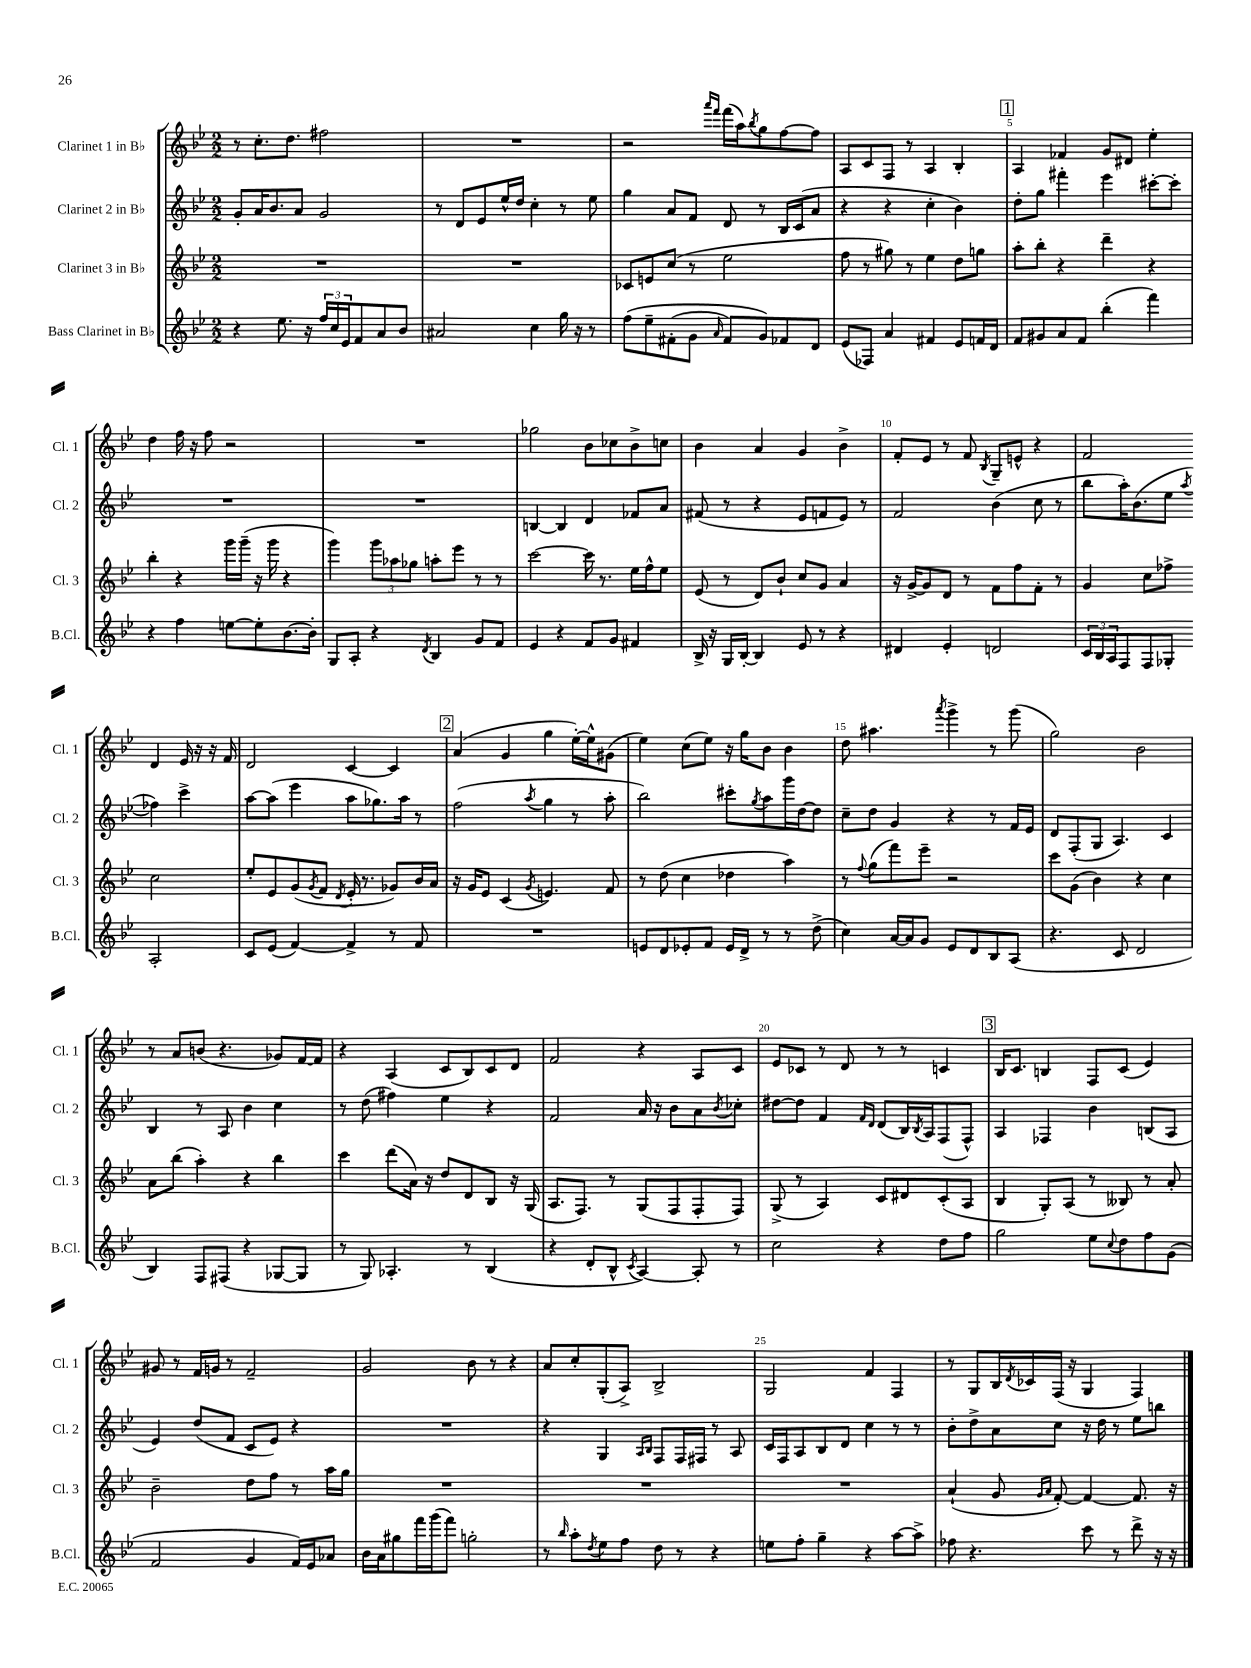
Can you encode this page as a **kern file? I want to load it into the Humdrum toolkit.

**kern	**kern	**kern	**kern
*staff4	*staff3	*staff2	*staff1
*clefG2	*clefG2	*clefG2	*clefG2
*k[b-e-]	*k[b-e-]	*k[b-e-]	*k[b-e-]
*M2/2	*M2/2	*M2/2	*M2/2
4r	1r	8g'	8r
.	.	16a	8.cc'
.	.	8.b-	.
8.ee-	.	.	.
.	.	.	8.dd
.	.	8a	.
16r	.	.	.
24ff	.	2g	2ff#
24cc	.	.	.
24e-	.	.	.
8f	.	.	.
8a	.	.	.
8b-	.	.	.
=	=	=	=
2a#	1r	8r	1r
.	.	8d	.
.	.	8e-	.
.	.	16ee-^^	.
.	.	16dd	.
4cc	.	4cc'	.
16gg	.	8r	.
16r	.	.	.
8r	.	8ee-	.
=	=	=	=
&(8ff	8c-	4gg	2r
8ee-~	8e	.	.
(8f#'	(8cc	8a	.
8g	8r	8f	.
.	.	.	16qqaaa
16qqa	.	.	16qqfff
8f#)	2ee-	8d	(16fff
.	.	.	16aa)
.	.	.	8qbb-
8g&)	.	8r	8gg
8f-	.	16B-	[8ff
.	.	(16c	.
8d	.	8a	8ff]
=	=	=	=
(8e-	8ff	4r	8A
8F-)	8r	.	8c
4a	8gg#)	4r	8F
.	8r	.	8r
4f#	4ee-	4cc'	4A
8e-	8dd	4b-)	4B-'
16f	8gg	.	.
16d	.	.	.
=	=	=	=
8f	8aa'	8dd'	4A
8g#	8bb-'	8gg	.
8a	4r	4fff#'	4f-
8f	.	.	.
(4bb-'	4ddd~	4eee-	8g
.	.	.	8d#
4fff)	4r	[8ccc#'	4ee-'
.	.	8ccc#']	.
=	=	=	=
4r	4bb-'	1r	4dd
4ff	4r	.	16ff
.	.	.	16r
.	.	.	8ff
[8ee	16ggg	.	2r
.	(16ggg~	.	.
8ee']	16r	.	.
.	16ggg	.	.
[8.b-	4r	.	.
16b-']	.	.	.
=	=	=	=
8G	4ggg)	1r	1r
8A'	.	.	.
4r	12ggg	.	.
.	12aa-	.	.
.	12gg-	.	.
8qd	.	.	.
4B-	8aa'	.	.
.	8eee-	.	.
8g	8r	.	.
8f	8r	.	.
=	=	=	=
4e-	[2ccc	[4B	2gg-
4r	.	4B]	.
8f	16ccc]	4d	8b-
.	8.r	.	.
8g	.	.	8cc-
4f#	16ee-	8f-	8b-^
.	16ff^^	.	.
.	8ee-	8a	8cc
=	=	=	=
16B-^	(8e-	(8f#	4b-
16r	.	.	.
16G	8r	8r	.
[16B-'	.	.	.
4B-]	8d)	4r	4a
.	8b-`	.	.
8e-	8cc	8e-	4g
8r	8g	8f	.
4r	4a	8e-)	4b-^
.	.	8r	.
=	=	=	=
4d#	16r	2f	8f'
.	[16g^	.	.
.	8g]	.	8e-
4e-'	8d	.	8r
.	8r	.	8f
.	.	.	8qB-
2d	8f	(4b-	8G~
.	8ff	.	8e^^
.	8f'	8cc	4r
.	8r	8r	.
=	=	=	=
24c	4g	8bb-	2f
24B-	.	.	.
24A	.	.	.
8F	.	16aa')	.
.	.	(8.b-	.
8F	8cc	.	.
8G-'	8ff-^	8ee-	.
.	.	8qaa	.
2A'	2cc	4ff-)	4d
.	.	4ccc^	16e-
.	.	.	16r
.	.	.	16r
.	.	.	16f
=	=	=	=
8c	8ee-'	[8aa	2d
(8e-	8e-	(8aa]	.
[4f)	(8g	4eee-	.
.	8qg	.	.
.	8f	.	.
.	8qd	.	.
4f^]	16e-'	8aa	[4c
.	8.r	.	.
.	.	8.gg-)	.
8r	8g-)	.	4c]
.	.	16aa	.
8f	16b-	8r	.
.	16a	.	.
=	=	=	=
1r	16r	(2ff	(4a
.	16g	.	.
.	8e-	.	.
.	(4c	.	4g
.	8qg	8qaa	.
.	4.e)	4gg	4gg
.	.	8r	[16ee-')
.	.	.	16ee-^^]
.	8f	8aa'	(8g#
=	=	=	=
8e	8r	2bb-)	4ee-)
8d	(8dd	.	.
8e-'	4cc	.	(8cc
8f	.	.	8ee-)
16e-	4dd-	8ccc#'	16r
16d^	.	.	16gg
.	.	8qgg	.
8r	.	8aa	8b-
8r	4aa)	16ggg	4b-
.	.	[16dd	.
(8dd^	.	8dd]	.
=	=	=	=
4cc)	8r	8cc~	8dd
.	8qqff	.	.
.	(8gg	8dd	4.aa#
[16a	8fff)	4g	.
16a]	.	.	.
8g	8eee-~	.	.
.	.	.	8qaaa
8e-	2r	4r	4ggg^
8d	.	.	.
8B-	.	8r	8r
(8A	.	16f	(8ggg
.	.	16e-	.
=	=	=	=
4.r	8ccc	8d	2gg)
.	(8g	(8F'	.
.	4b-)	8G	.
8c	.	4.A)	.
2d	4r	.	2b-
.	4cc	4c	.
=	=	=	=
4B-)	8a	4B-	8r
.	(8bb-	.	8a
8F	4aa')	8r	(8b
(8F#	.	8A	4.r
4r	4r	4b-	.
[8G-	4bb-	4cc	8g-)
8G-]	.	.	[16f
.	.	.	16f]
=	=	=	=
8r	4ccc	8r	4r
8G)	.	(8dd	.
4.A-'	(8ddd	4ff#)	(4A
.	16a)	.	.
.	16r	.	.
.	8dd	4ee-	8c
8r	8d	.	8B-)
(4B-	8B-	4r	8c
.	16r	.	8d
.	(16G	.	.
=	=	=	=
4r	8.A	2f	2f
.	8.F)	.	.
8d'	.	.	.
8B-^^	8r	.	.
8qc	.	.	.
[4A)	(8G	16a	4r
.	.	16r	.
.	8F	8b-	.
8A']	8F'	8a	8A
.	.	8qb-	.
8r	8F)	8cc-'	8c
=	=	=	=
2cc	(8G^	[8dd#	8e-
.	8r	8dd#]	8c-
.	4A)	4f	8r
.	.	.	8d
.	.	16qqf	.
.	.	16qqd	.
4r	8c	(8d	8r
.	8d#	16B-)	8r
.	.	8qB-	.
.	.	16A	.
8dd	(8c'	(8F	4c
8ff	8A	8F^^)	.
=	=	=	=
2gg	4B-	4A	16B-
.	.	.	8.c
.	8G')	4F-	4B
.	(8A	.	.
8ee-	8r	4b-	8F
8qqcc	.	.	.
8dd	8B--)	.	(8c
8ff	8r	(8B	4e-)
(8g	8a'	8A	.
=	=	=	=
2f	2b-~	4e-)	8g#
.	.	.	8r
.	.	(8dd	16f
.	.	.	16g
.	.	8f	8r
4g	8dd	8c	2f~
.	8ff	8e-)	.
16f)	8r	4r	.
16e-	.	.	.
8a-	16aa	.	.
.	16gg	.	.
=	=	=	=
16b-	1r	1r	2g
16a	.	.	.
8gg#	.	.	.
16fff	.	.	.
(16ggg	.	.	.
8fff)	.	.	.
2gg'	.	.	8b-
.	.	.	8r
.	.	.	4r
=	=	=	=
8r	1r	4r	8a
16qqbb-	.	.	.
8aa'	.	.	8cc'
8qdd	.	.	.
8ee-	.	4G	(8G'
8ff	.	.	8A^)
.	.	16qqA	.
.	.	16qqB-	.
8dd	.	8F	2B-^
8r	.	16F	.
.	.	16F#	.
4r	.	8r	.
.	.	8A	.
=	=	=	=
8ee	1r	16c	2G
.	.	16F	.
8ff'	.	8A	.
4gg~	.	8B-	.
.	.	8d	.
4r	.	4cc	4f
[8aa	.	8r	4F
8aa^]	.	8r	.
=	=	=	=
8ff-	(4a`	8b-'	8r
4.r	.	8dd^	8G
.	8g	8a	16B-
.	.	.	8qd
.	.	.	16c-
.	16qqg	.	.
.	16qqa	.	.
.	[8f')	8cc	(16F
.	.	.	16r
8ccc	4f_	16r	4G
.	.	16dd	.
8r	.	8r	.
8ddd^	8.f]	8ee-	4F)
16r	.	8bb	.
16r	16r	.	.
==	==	==	==
*-	*-	*-	*-
